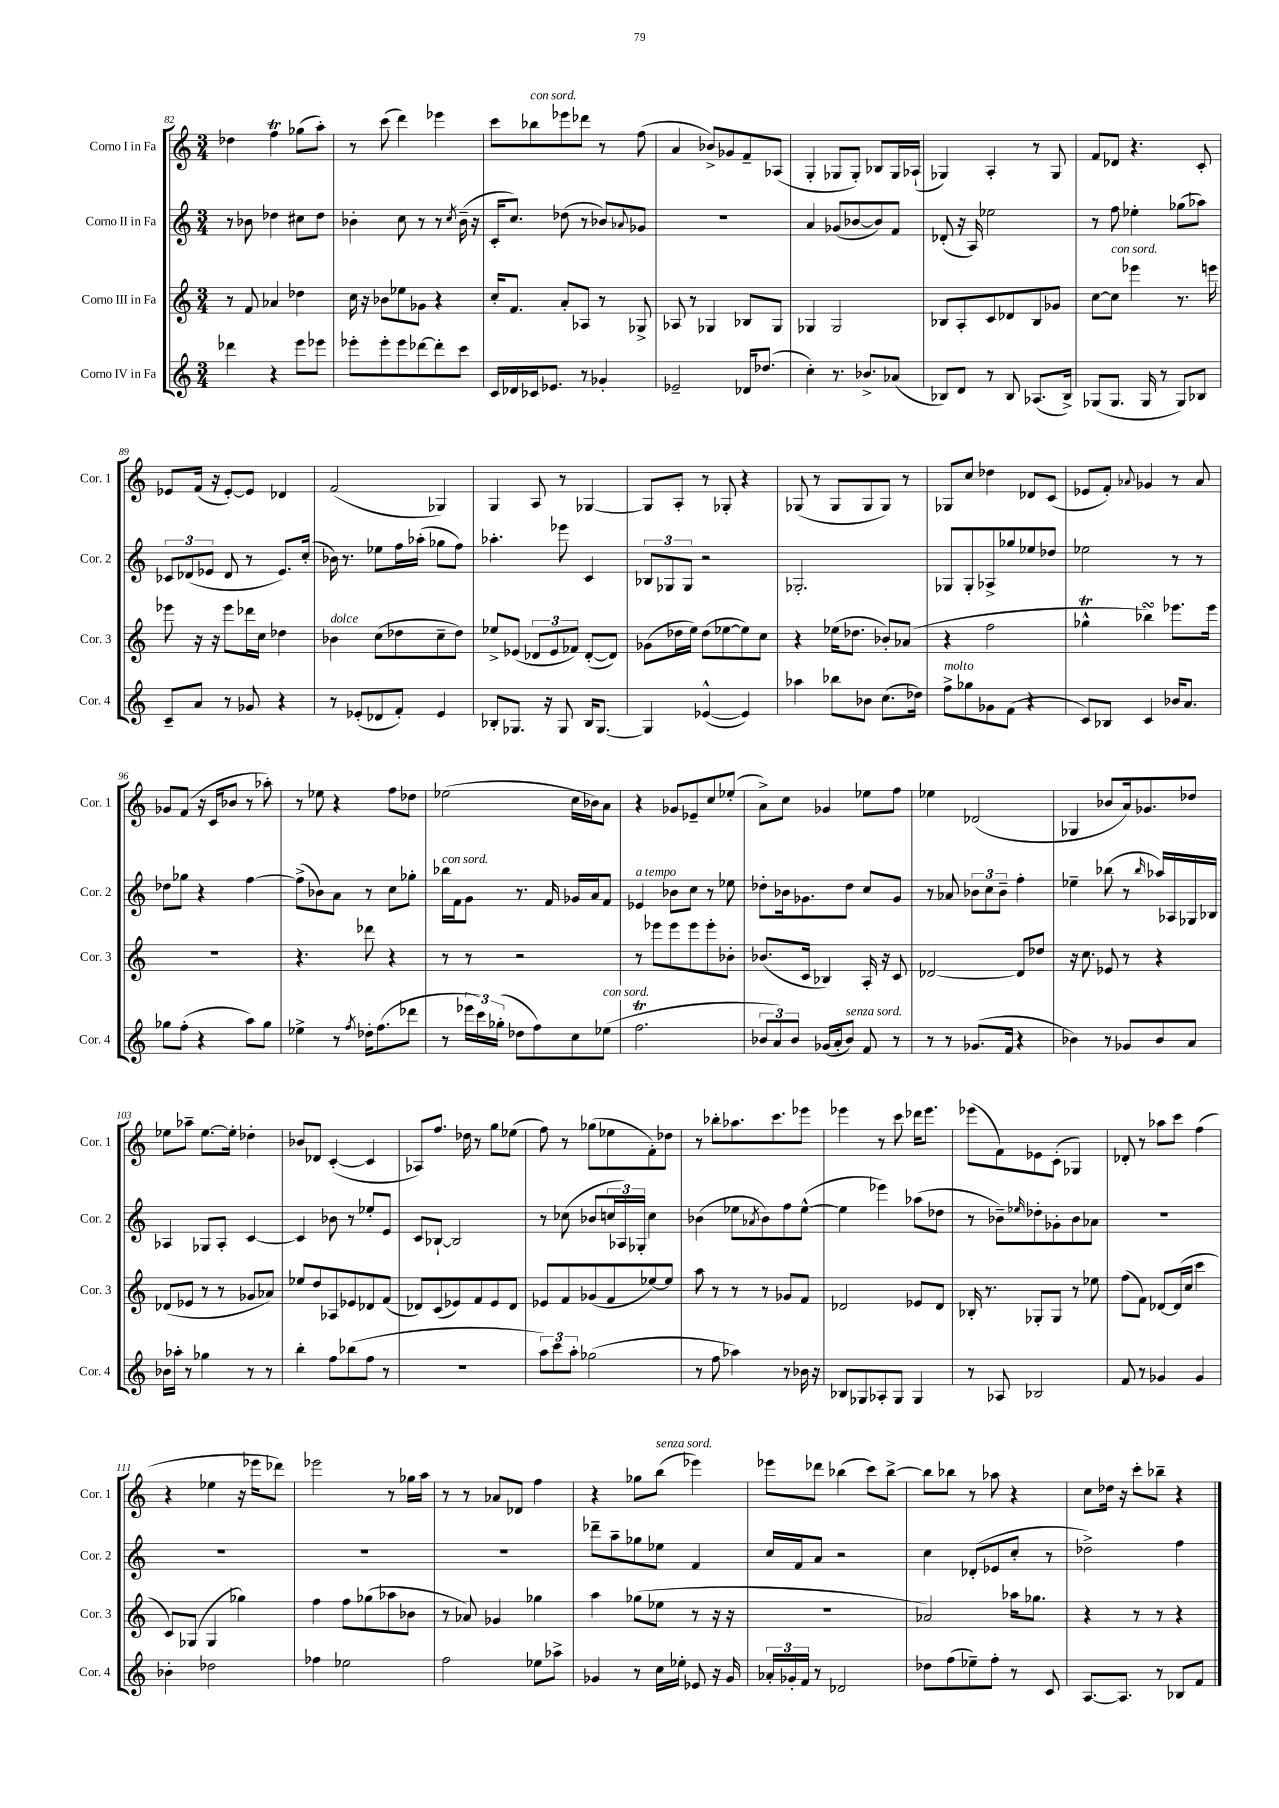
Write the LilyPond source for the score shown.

<<
\new StaffGroup <<
\new Staff = "s0" \with { instrumentName = "Corno I in Fa" shortInstrumentName = "Cor. 1" } {
    \clef treble \key c \major \numericTimeSignature \time 3/4
    des''4 f''4\trill ges''8( a''8-.) |
    r8 c'''8( d'''4) ees'''4 |
    c'''8 bes''8^\markup { \italic "con sord." } ees'''8 des'''8 r8 f''8( |
    a'4 bes'8->) ges'8 f'8-- aes8( |
    g4-. ges8 ges8-.) bes8 ges16 aes16-!( |
    ges4) a4-. r8 ges8 |
    f'8 des'8 r4. c'8-. |
    ees'8 f'16( r16 ees'8~-.) ees'8 des'4 |
    f'2( ges4) |
    g4 a8 r8 ges4~ |
    ges8 a8-. r8 ges8-. r4 |
    ges8( r8 ges8 ges8 ges8) r8 |
    ges8 c''8 des''4 des'8 c'8( |
    ees'8 f'8-.) \appoggiatura { aes'8 } ges'4 r8 aes'8 |
    ges'8 f'8( r16 c'16 bes'8 r8 aes''8-.) |
    r8 ees''8 r4 f''8 des''8 |
    ees''2( c''16 bes'16) a'8 |
    r4 ges'8 ees'8-- c''8 ees''8-.( |
    a'8->) c''8 ges'4 ees''8 f''8 |
    ees''4 des'2( |
    ges4 bes'8 a'16) ges'8. des''8 |
    ees''8 aes''8-- ees''8.~ ees''16-. des''4-. |
    bes'8 des'8 c'4~-.( c'4 |
    aes8) f''8. des''16 r8 g''8 ees''8( |
    f''8) r8 ges''8( ees''8 f'8-.) des''8 |
    r8 bes''8-. aes''8. c'''8. ees'''8 |
    ees'''4 r8 c'''8 des'''16 ees'''8. |
    ees'''8( f'8) ees'8 c'8-.( ges4) |
    des'8-. r8 aes''8 c'''8 f''4( |
    r4 ees''4 r16 ees'''16 des'''8) |
    ees'''2 r8 ges''16 a''16 |
    r8 r8 aes'8 des'8 f''4 |
    r4 ges''8 b''8^\markup { \italic "senza sord." }( ees'''4) |
    ees'''8 des'''8 bes''4( c'''8) bes''8~-> |
    bes''8 bes''8 r8 aes''8 r4 |
    c''8 des''16 r16 c'''8-. bes''8-- r4 \bar "|." |
}
\new Staff = "s1" \with { instrumentName = "Corno II in Fa" shortInstrumentName = "Cor. 2" } {
    \clef treble \key c \major \numericTimeSignature \time 3/4
    r8 bes'8 des''4 cis''8 des''8 |
    bes'4-. c''8 r8 r8 \acciaccatura { c''8 } bes'16--( r16 |
    c'16-. c''8.) des''8( r8 bes'8) \appoggiatura { aes'8 } ges'8 |
    R2. |
    a'4 ges'8( bes'8~ bes'8) f'8 |
    des'8-.( r16 a16) ees''2 |
    r8 f''8 ees''4-. ges''8( aes''8) |
    \tuplet 3/2 { ces'8 des'8( ees'8 } des'8 r8 ees'8.) c''16-.( |
    bes'16) r8. ees''8 f''16 aes''16-.( ges''8 f''8) |
    aes''4.-. ees'''8 c'4 |
    \tuplet 3/2 { bes8 ges8 ges8 } r2 |
    ges2.-. |
    ges8 ges8-. aes8-> ges''8 ees''8 des''8 |
    ees''2 r8 r8 |
    des''8 ges''8 r4 f''4~ |
    f''8->( bes'8) a'8 r8 c''8 ges''8-. |
    bes''16^\markup { \italic "con sord." } f'16 g'8 r8. f'16 ges'16 a'16 f'8 |
    ees'4^\markup { \italic "a tempo" } bes'8 c''8 r8 ees''8 |
    des''8-. bes'16 ges'8. des''8 c''8 ges'8 |
    r8 aes'8 \tuplet 3/2 { bes'8 c''8 bes'8-- } f''4-. |
    ees''4-- bes''8( r8 \grace { bes''16 } aes''16) aes16 ges16 bes16 |
    aes4 ges8 aes8-. c'4~ |
    c'4 bes'8 r8 ees''8-. e'8 |
    c'8 bes8~-! bes2 |
    r8 ces''8( bes'8 \tuplet 3/2 { c''16 aes16) ges16-. } c''4 |
    bes'4( ees''8 \acciaccatura { aes'8 } bes'8) f''8 ees''8~-^( |
    ees''4 ees'''4) aes''8( des''8 |
    r8 bes'8--) \grace { ees''16 } des''8-. ges'8-. bes'8 aes'8 |
    R2. |
    R2. |
    R2. |
    R2. |
    des'''8-- a''8-- ges''8 ees''8 f'4 |
    c''16 f'16 a'8 r2 |
    c''4 des'8-.( ees'8 c''8-. r8 |
    des''2->) f''4 \bar "|." |
}
\new Staff = "s2" \with { instrumentName = "Corno III in Fa" shortInstrumentName = "Cor. 3" } {
    \clef treble \key c \major \numericTimeSignature \time 3/4
    r8 f'8 aes'4 des''4 |
    c''16 r16 bes'8 ees''8 ges'8 r4 |
    c''16-. f'8. a'8-. aes8 r8 ges8-> |
    aes8 r8 ges4 bes8 ges8 |
    ges4 ges2 |
    bes8 a8-. c'8 des'8 bes8 ges'8 |
    c''8~ c''8^\markup { \italic "con sord." } ees'''4 r8. e'''16 |
    ees'''8 r16 r16 ees'''8 des'''16 c''16 des''4 |
    bes'4^\markup { \italic "dolce" } c''8( des''8 c''8-- des''8) |
    ees''8-> ees'8( \tuplet 3/2 { des'8 ees'8 fes'8) } des'8~-.( des'8) |
    ges'8( des''16 e''16) des''8( ees''8~ ees''8) c''8 |
    r4 ees''16( des''8. bes'8-.) aes'8( |
    r4 f''2 |
    ges''4-^\trill bes''4\turn) ees'''8. ees'''16 |
    R2. |
    r4. des'''8 r4 |
    r8 r8 r2 |
    r8 ees'''8 ees'''8 ees'''8 ees'''8-. bes'8-. |
    bes'8.( c'16 bes4) a16-. r16 c'8 |
    des'2~ des'8 des''8 |
    r16 c''8. ees'8 r8 r4 |
    des'8( ees'8 r8 r8 ges'8 aes'8) |
    ees''8 d''8 aes8 ees'8 des'8 f'8( |
    des'8) c'8( ees'8) f'8 ees'8 des'8 |
    ees'8 f'8 ges'8( f'8 ees''8~) ees''8 |
    a''8 r8 r8 r8 ges'8 f'8 |
    des'2 ees'8 des'8 |
    bes16-. r8. ges8-. ges8 r8 ees''8 |
    f''8( f'8) des'8~ des'16( c''16 c'''4 |
    c'8) ges8( ges4 ges''4) |
    f''4 f''8 ges''8( aes''8 bes'8 |
    r8 aes'8) ges'4 ges''4 |
    a''4 ges''8( ees''8 r8 r16 r16 |
    R2. |
    aes'2) aes''16 ges''8. |
    r4 r8 r8 r4 \bar "|." |
}
\new Staff = "s3" \with { instrumentName = "Corno IV in Fa" shortInstrumentName = "Cor. 4" } {
    \clef treble \key c \major \numericTimeSignature \time 3/4
    des'''4 r4 e'''8 ees'''8 |
    ees'''8-. ees'''8-. ees'''8 des'''8~ des'''8-. c'''8 |
    c'16 des'16 ces'16 ees'8. r8 ges'4-. |
    ees'2-- des'16 des''8.( |
    c''4-.) r8. bes'8.-> aes'8( |
    bes8) d'8 r8 bes8 aes8.( bes16->) |
    ges8( ges8. ges16 r8 ges8) bes8 |
    c'8-- a'8 r8 ges'8 r4 |
    r8 ees'8-.( des'8 f'8-.) ees'4 |
    bes8-. ges8. r16 ges8 bes16 ges8.~ |
    ges4 ees'4~-^( ees'4) |
    aes''4 bes''8 bes'8 c''8.( des''16) |
    f''8->^\markup { \italic "molto" } ges''8 ges'8 f'8( r4 |
    c'8) bes8 c'4 bes'16 a'8. |
    ges''8 f''8-.( r4 a''8) ges''8 |
    ees''4-> r8 \acciaccatura { f''8 } des''16-. f''8.( des'''8 |
    r8 \tuplet 3/2 { ees'''16 c'''16) ges''16-.( } des''8 f''8) c''8 ees''8^\markup { \italic "con sord." }( |
    f''2.\trill |
    \tuplet 3/2 { bes'8 a'8) bes'8 } ges'16( a'16-. bes'8^\markup { \italic "senza sord." }) f'8 r8 |
    r8 r8 ges'8.( f'16 r4 |
    bes'4) r8 ges'8 bes'8 a'8 |
    bes'16 aes''16-. r8 ges''4 r8 r8 |
    b''4-. f''8 bes''8( f''8 r8 |
    R2. |
    \tuplet 3/2 { a''8) c'''8 a''8-. } ges''2( |
    r8 f''8 aes''4) r8 bes'16 r16 |
    bes8 ges8 aes8-. ges8 ges4 |
    r8 aes8 bes2 |
    f'8 r8 ges'4 ges'4 |
    bes'4-. des''2 |
    fes''4 ees''2 |
    f''2 ees''8 aes''8-> |
    ges'4 r8 c''16 ees''16-. ees'8 r16 ges'16 |
    \tuplet 3/2 { aes'16-. ges'16-. f'16 } r8 des'2 |
    des''8 f''8( ees''8--) f''8-. r8 c'8 |
    a8.~ a8. r8 bes8 f'8 \bar "|." |
}
>>
>>
\layout { \context { \Score currentBarNumber = #82 } }
